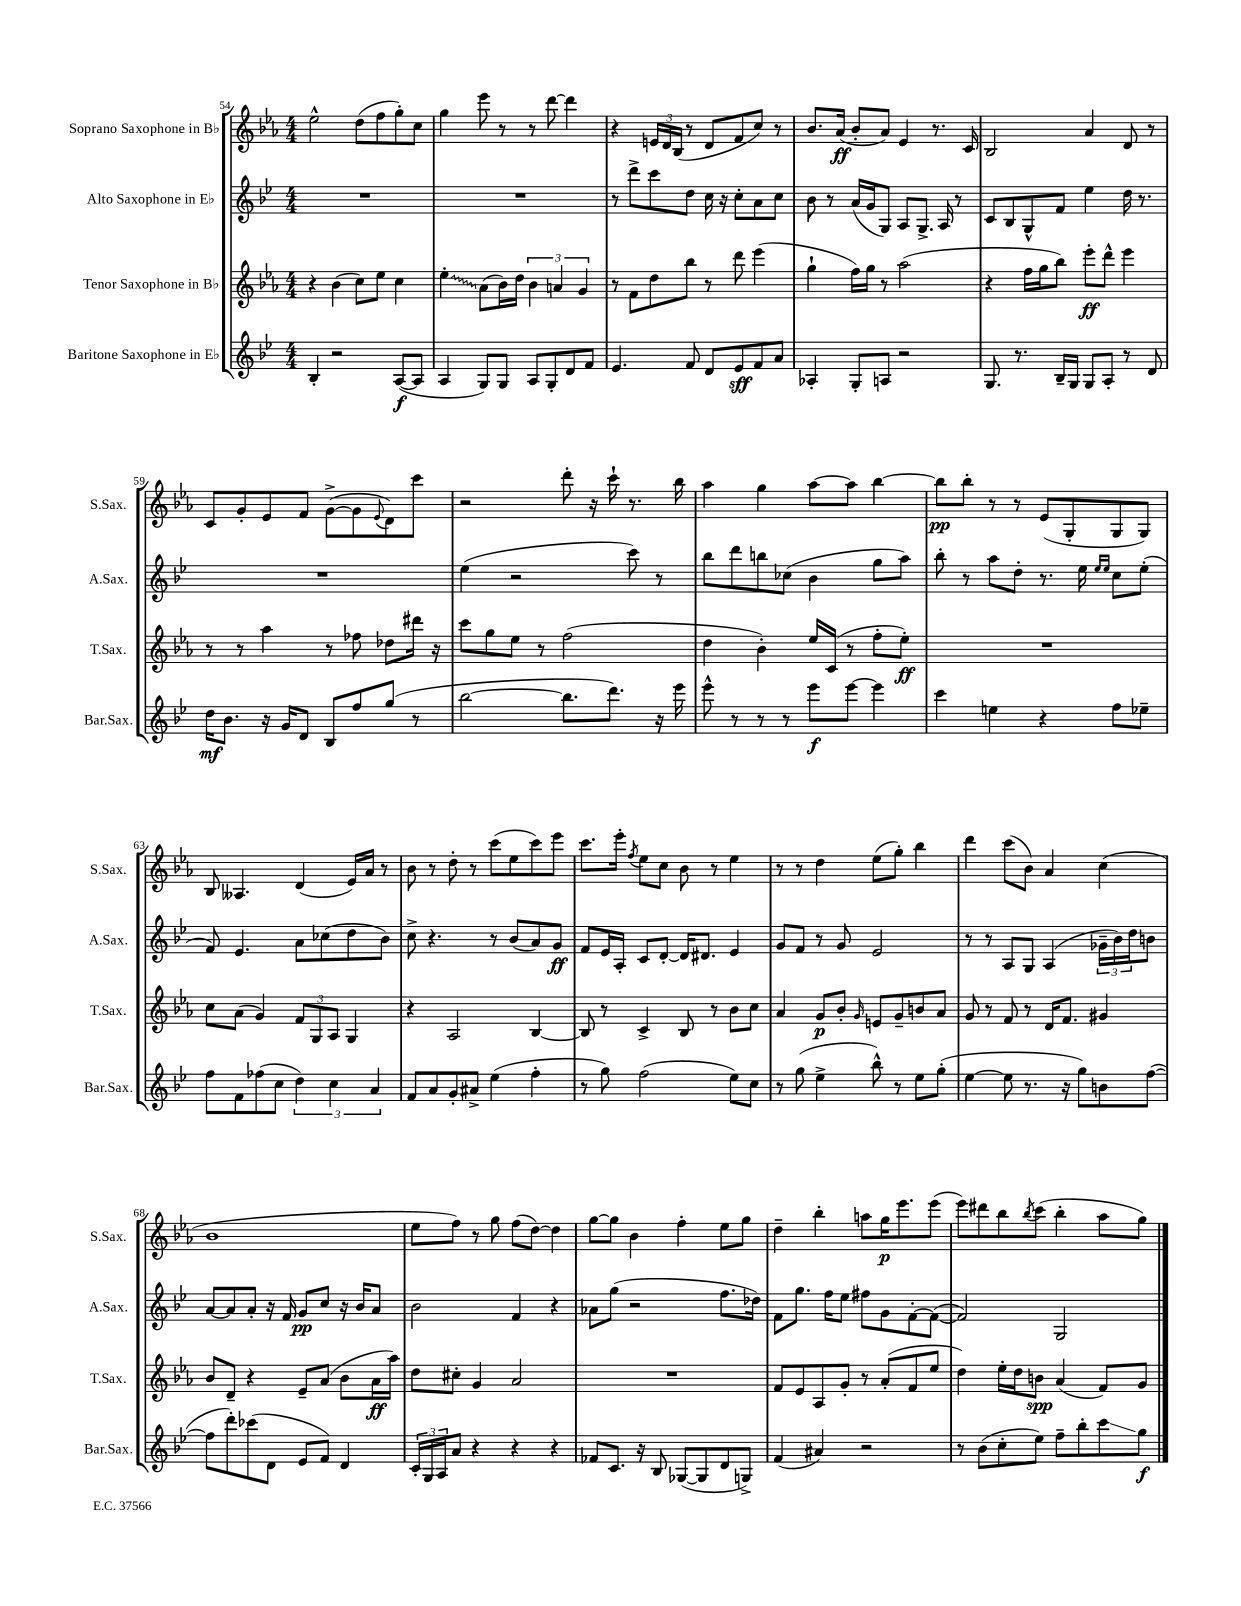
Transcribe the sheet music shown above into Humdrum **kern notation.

**kern	**kern	**kern	**kern
*staff4	*staff3	*staff2	*staff1
*clefG2	*clefG2	*clefG2	*clefG2
*k[b-e-]	*k[b-e-a-]	*k[b-e-]	*k[b-e-a-]
*M4/4	*M4/4	*M4/4	*M4/4
4B-'	4r	1r	2ee-^^
2r	(4b-	.	.
.	8cc)	.	(8dd
.	8ee-	.	8ff
([8A	4cc	.	8gg')
8A]	.	.	8cc
=	=	=	=
4A	4ee-'	1r	4gg
8G)	(8a-	.	8eee-
8G	16b-)	.	8r
.	16dd	.	.
8A	6b-	.	8r
8G'	.	.	[8ddd
.	6a	.	.
8d	.	.	4ddd]
.	6g	.	.
8f	.	.	.
=	=	=	=
4.e-	8r	8r	4r
.	8f	8ddd^	.
.	8dd	8ccc	24e
.	.	.	24d
.	.	.	(24B-
8f	8bb-	8dd	8r
8d	8r	16cc	8d
.	.	16r	.
8e-	8ddd	8cc'	8f
8f	(4eee-	8a	8cc)
8a	.	8cc	8r
=	=	=	=
4A-'	4gg`	8b-	8.b-
.	.	8r	.
.	.	.	(16a-
8G'	16ff)	(16a	8b-'
.	16gg	16g	.
8A	8r	8G)	8a-)
2r	(2aa-	8A	4e-
.	.	8.G^	.
.	.	.	8.r
.	.	16A	.
.	.	8r	.
.	.	.	16c
=	=	=	=
8.G	4r	8c	2B-
.	.	8B-	.
8.r	.	.	.
.	16ff	8G^^	.
.	16gg	.	.
16B-~	8bb-)	8f	.
16G	.	.	.
8G	8eee-'	4ee-	4a-
8A'	8ddd^^	.	.
8r	4eee-	16dd	8d
.	.	8.r	.
8d	.	.	8r
=	=	=	=
16dd	8r	1r	8c
8.b-	.	.	.
.	8r	.	8g'
16r	4aa-	.	8e-
16g	.	.	.
8d	.	.	8f
8B-	8r	.	([8g^
8ff	8ff-	.	8g]
.	.	.	8qqe-
(8gg	8dd-	.	8d)
8r	16ddd#	.	8ccc
.	16r	.	.
=	=	=	=
[2bb-	8ccc	(4ee-	2r
.	8gg	.	.
.	8ee-	2r	.
.	8r	.	.
8.bb-]	(2ff	.	8ddd'
.	.	.	16r
8.ddd)	.	.	16ccc`
.	.	8ccc)	8.r
16r	.	8r	.
16eee-	.	.	16bb-
=	=	=	=
8eee-^^	4dd	8bb-	4aa-
8r	.	8ddd	.
8r	4b-')	8bb	4gg
8r	.	(8cc-	.
8eee-	16ee-	4b-	[8aa-
.	(16c	.	.
[8eee-	8r	.	8aa-]
4eee-]	8ff'	8gg	[4bb-
.	8ee-')	8aa)	.
=	=	=	=
4ccc	1r	8bb-'	8bb-]
.	.	8r	8bb-'
4ee	.	8aa	8r
.	.	8dd'	8r
4r	.	8.r	(8e-
.	.	.	8G'
.	.	16ee-	.
.	.	16qqee-	.
.	.	16qqee-	.
8ff	.	8cc	8G
8ee-~	.	(8ee-'	8G)
=	=	=	=
8ff	8cc	8f)	8B-
8f	(8a-	4.e-	4.A--
(8ff-	4g)	.	.
8cc	.	.	.
6dd)	12f	8a	(4d
.	12G	.	.
.	.	(8cc-	.
6cc	12A-	.	.
.	4G	8dd	16e-)
.	.	.	16a-
6a	.	.	.
.	.	8b-)	8r
=	=	=	=
8f	4r	8cc^	8b-
8a	.	4.r	8r
8g'	2A-	.	8dd'
8a#^	.	.	8r
(4ee-	.	8r	(8ccc
.	.	(8b-	8ee-
4ff'	[4B-	8a)	8ccc)
.	.	8g	8eee-
=	=	=	=
8r	8B-]	8f	8.ccc
8gg)	8r	16e-	.
.	.	16A'	16eee-'
.	.	.	8qff
(2ff	4c^	8c	8ee-
.	.	[8d'	8cc
.	8B-	16d]	8b-
.	.	8.d#	.
.	8r	.	8r
8ee-)	8b-	4e-	4ee-
8cc	8cc	.	.
=	=	=	=
8r	4a-	8g	8r
(8gg	.	8f	8r
4ee-^	8g	8r	4dd
.	8b-'	8g	.
.	16qqg	.	.
8bb-^^)	8e	2e-	(8ee-
8r	8g~	.	8gg')
8ee-	8b	.	4bb-
(8gg'	8a-	.	.
=	=	=	=
[4ee-	8g	8r	4ddd
.	8r	8r	.
8ee-]	8f	8A	(8ccc
8.r	8r	8G	8b-)
.	16d	(4A	4a-
16r	8.f	.	.
8gg)	.	.	.
8b	4g#	24g-~	(4cc
.	.	24b-)	.
.	.	24dd	.
([8ff	.	8b	.
=	=	=	=
8ff]	8b-	[8a	1b-
8ddd')	8d~	8a]	.
(8ccc-	4r	8a'	.
8d	.	16r	.
.	.	16f	.
8e-	8e-~	8g	.
8f)	(8a-	8cc	.
4d	8b-	16r	.
.	.	16b-	.
.	16a-	8a	.
.	16aa-)	.	.
=	=	=	=
24c'	8dd	2b-	8ee-
24G	.	.	.
24A	.	.	.
8a	8cc#'	.	8ff)
4r	4g	.	8r
.	.	.	8gg
4r	2a-	4f	(8ff
.	.	.	[8dd)
4r	.	4r	4dd]
=	=	=	=
8f-	1r	8a-	[8gg
8.c	.	(8gg	8gg]
.	.	2r	4b-
16r	.	.	.
8B-	.	.	.
([8G-	.	.	4ff'
8G-]	.	.	.
8d	.	8.ff	8ee-
8G^)	.	.	8gg
.	.	16dd-)	.
=	=	=	=
(4f	8f	8f	4dd~
.	8e-	8.gg	.
4a#)	8A-	.	4bb-'
.	.	16ff	.
.	8g'	8ee-	.
2r	8r	8ff#	8aa
.	(8a-'	8g	16gg
.	.	.	8.eee-
.	8f	[8f'	.
.	8ee-	(8f_	(8eee-
=	=	=	=
8r	4dd)	2f])	8eee-)
(8b-	.	.	8ddd#
8cc'	16ee-'	.	8bb-
.	16dd	.	.
.	.	.	8qbb-
8ee-)	8b	.	(8ccc
8ff~	(4a-	2G	4bb-'
8bb-'	.	.	.
8ccc	8f)	.	8aa-
8gg	8g	.	8gg)
==	==	==	==
*-	*-	*-	*-
